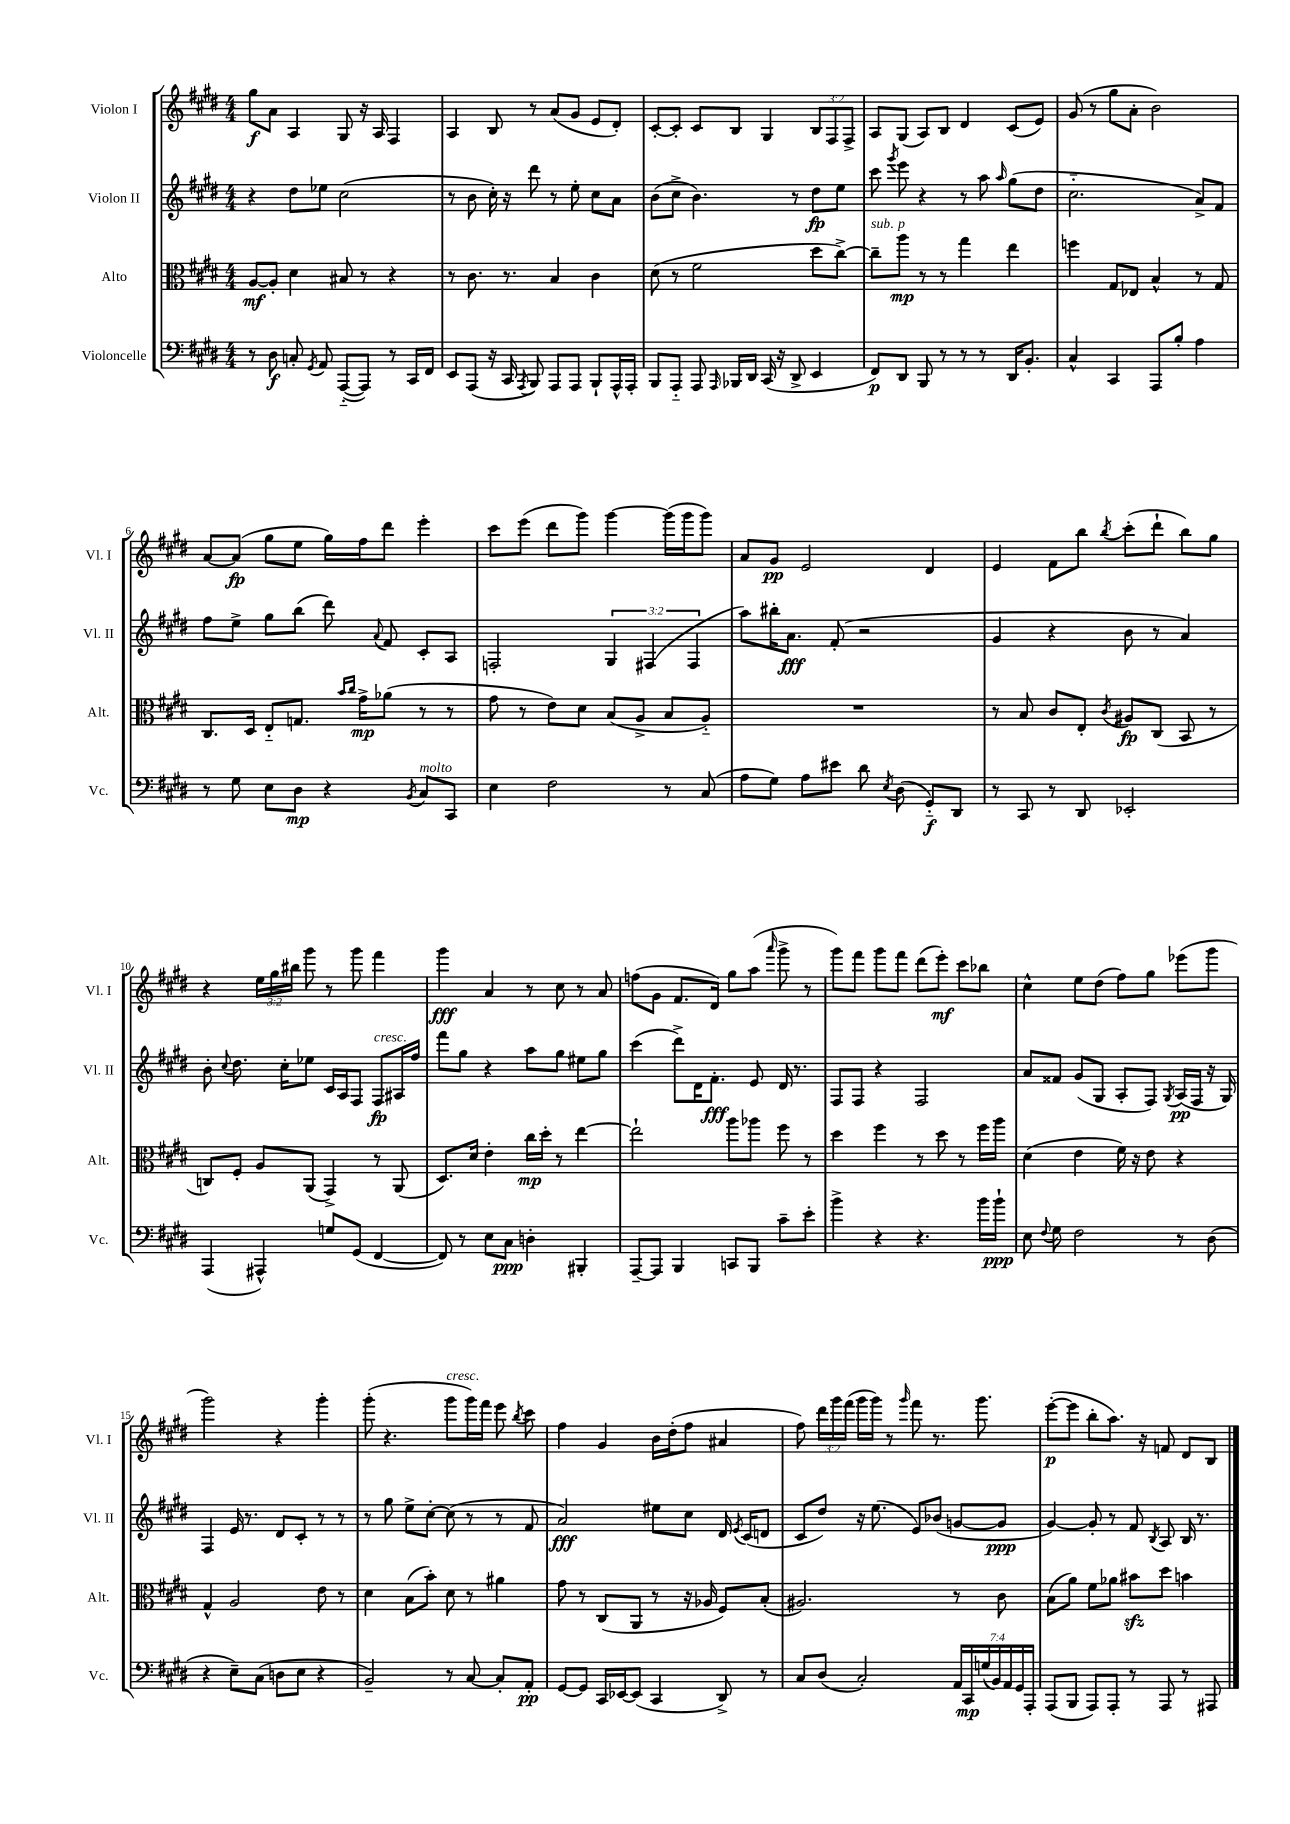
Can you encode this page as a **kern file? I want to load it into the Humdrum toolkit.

**kern	**dynam	**kern	**dynam	**kern	**dynam	**kern	**dynam
*part4	*part4	*part3	*part3	*part2	*part2	*part1	*part1
*staff4	*staff4	*staff3	*staff3	*staff2	*staff2	*staff1	*staff1
*I"Violoncelle	*	*I"Alto	*	*I"Violon II	*	*I"Violon I	*
*I'Vc.	*	*I'Alt.	*	*I'Vl. II	*	*I'Vl. I	*
*clefF4	*	*clefC3	*	*clefG2	*	*clefG2	*
*k[f#c#g#d#]	*	*k[f#c#g#d#]	*	*k[f#c#g#d#]	*	*k[f#c#g#d#]	*
*M4/4	*	*M4/4	*	*M4/4	*	*M4/4	*
=1	=1	=1	=1	=1	=1	=1	=1
8r	.	[8A/L	mf	4r	.	8gg#\L	f
8D#\	f	8A'/J]	.	.	.	8a\J	.
8Cn'/	.	4d#\	.	8dd#\L	.	4A/	.
8qGG#/	.	.	.	.	.	.	.
8AA/	.	.	.	8ee-X\J	.	.	.
([8AAA/L	.	8B#X/	.	(2cc#\	.	8G#/	.
8AAA/J])	.	8r	.	.	.	16r	.
.	.	.	.	.	.	16A/	.
8r	.	4r	.	.	.	4F#/	.
16CC#/LL	.	.	.	.	.	.	.
16FF#/JJ	.	.	.	.	.	.	.
=2	=2	=2	=2	=2	=2	=2	=2
8EE/L	.	8r	.	8r	.	4A/	.
(8AAA/J	.	8.c#\	.	8b\	.	.	.
16r	.	.	.	16cc#'\)	.	8B/	.
16CC#/	.	8.r	.	16r	.	.	.
8qAAA/	.	.	.	.	.	.	.
8BBB/)	.	.	.	8ddd#\	.	8r	.
8AAA/L	.	4B/	.	8r	.	(8a/L	.
8AAA/J	.	.	.	8ee'\	.	8g#/J	.
8BBB`/L	.	4c#\	.	8cc#\L	.	8e/L	.
16AAA^^/L	.	.	.	8a\J	.	8d#'/J)	.
16AAA'/JJ	.	.	.	.	.	.	.
=3	=3	=3	=3	=3	=3	=3	=3
8BBB/L	.	(8d#\	.	(8b\L	.	[8c#'/L	.
8AAA/J	.	8r	.	8cc#^\J	.	8c#'/J]	.
8AAA/	.	2f#\	.	4.b\)	.	8c#/L	.
16qqAAA/	.	.	.	.	.	.	.
16BBB-X/LL	.	.	.	.	.	8B/J	.
16DD#/JJ	.	.	.	.	.	.	.
(16CC#/	.	.	.	.	.	4G#/	.
16r	.	.	.	.	.	.	.
8DD#^/	.	.	.	8r	.	.	.
4EE/	.	8dd#\L	.	8dd#\L	fp	12B/L	.
.	.	.	.	.	.	12F#/	.
.	.	[8cc#^\J)	.	8ee\J	.	.	.
.	.	.	.	.	.	12F#^/J	.
=4	=4	=4	=4	=4	=4	=4	=4
!	!	!LO:TX:a:i:t=sub. p	!	!	!	!	!
8FF#/L)	p	8cc#~\L]	.	8ccc#\	.	8A/L	.
.	.	.	.	8qggg#/	.	.	.
8DD#/J	.	8aa\J	mp	8eee\	.	(8G#/J	.
8BBB/	.	8r	.	4r	.	8A/L)	.
8r	.	8r	.	.	.	8B/J	.
8r	.	4gg#\	.	8r	.	4d#/	.
8r	.	.	.	8aa\	.	.	.
.	.	.	.	16qqaa/	.	.	.
16DD#/KL	.	4ee\	.	(8gg#\L	.	(8c#/L	.
8.BB'/J	.	.	.	.	.	.	.
.	.	.	.	8dd#\J	.	8e/J)	.
=5	=5	=5	=5	=5	=5	=5	=5
4C#^^/	.	4ffn\	.	2.cc#\	.	(8g#/	.
.	.	.	.	.	.	8r	.
4CC#/	.	8G#/L	.	.	.	8gg#\L	.
.	.	8E-X/J	.	.	.	8a'\J	.
8AAA/L	.	4B^^/	.	.	.	2b\)	.
8B'/J	.	.	.	.	.	.	.
4A\	.	8r	.	8a^/L)	.	.	.
.	.	8G#/	.	8f#/J	.	.	.
!!LO:LB:g=z
=6	=6	=6	=6	=6	=6	=6	=6
8r	.	8.C#/L	.	8ff#\L	.	[8a/L	.
8G#\	.	.	.	8ee^\J	.	(8a/J]	fp
.	.	16D#/Jk	.	.	.	.	.
8E\L	.	8E/L	.	8gg#\L	.	8gg#\L	.
8D#\J	mp	8.Gn/J	.	(8bb\J	.	8ee\J	.
4r	.	.	.	8ddd#\)	.	16gg#\LL)	.
.	.	16qqb/LL	.	.	.	.	.
.	.	16qqcc#/JJ	.	.	.	.	.
.	.	16g#^\KL	mp	.	.	16ff#\J	.
.	.	.	.	8qqa/	.	.	.
.	.	(8a-X\J	.	8f#/	.	8ddd#\J	.
8qBB/	.	.	.	.	.	.	.
!LO:TX:a:i:t=molto	!	!	!	!	!	!	!
8C#/L	.	8r	.	8c#'/L	.	4eee'\	.
8CC#/J	.	8r	.	8A/J	.	.	.
=7	=7	=7	=7	=7	=7	=7	=7
4E\	.	8g#\	.	2Fn'/	.	8ccc#\L	.
.	.	8r	.	.	.	(8eee\J	.
2F#\	.	8e\L)	.	.	.	8ddd#\L	.
.	.	8d#\J	.	.	.	8ggg#\J)	.
.	.	(8B/L	.	6G#/	.	[4ggg#\	.
.	.	8A^/J	.	.	.	.	.
.	.	.	.	(6F#X/	.	.	.
8r	.	8B/L	.	.	.	(16ggg#\LL]	.
.	.	.	.	.	.	16ggg#\J	.
.	.	.	.	6F#/	.	.	.
(8C#/	.	8A/J)	.	.	.	8ggg#\J)	.
=8	=8	=8	=8	=8	=8	=8	=8
8A\L	.	1r	.	8aa\L)	.	8a/L	.
8G#\J)	.	.	.	16bb#X'\K	.	8g#/J	pp
.	.	.	.	8.a\J	fff	.	.
8A\L	.	.	.	.	.	2e/	.
8e#X\J	.	.	.	(8f#'/	.	.	.
8d#\	.	.	.	2r	.	.	.
8qE/	.	.	.	.	.	.	.
(8D#\	.	.	.	.	.	.	.
8GG#/L)	f	.	.	.	.	4d#/	.
8DD#/J	.	.	.	.	.	.	.
=9	=9	=9	=9	=9	=9	=9	=9
8r	.	8r	.	4g#/	.	4e/	.
8CC#/	.	8B/	.	.	.	.	.
8r	.	8c#/L	.	4r	.	8f#\L	.
8DD#/	.	8E'/J	.	.	.	8bb\J	.
.	.	8qc#/	.	.	.	8qbb/	.
2EE-X'/	.	8A#X/L	fp	8b\	.	(8ccc#'\L	.
.	.	(8C#/J	.	8r	.	8ddd#`\J	.
.	.	8BB/	.	4a/)	.	8bb\L)	.
.	.	8r	.	.	.	8gg#\J	.
!!LO:LB:g=z
=10	=10	=10	=10	=10	=10	=10	=10
(4AAA/	.	8Cn/L)	.	8b'\	.	4r	.
.	.	.	.	8qqcc#/	.	.	.
.	.	8F#'/J	.	8.dd#\	.	.	.
4AAA#X^^/)	.	8A/L	.	.	.	24ee\LL	.
.	.	.	.	.	.	24gg#\	.
.	.	.	.	16cc#'\KL	.	.	.
.	.	.	.	.	.	24bb#X\JJ	.
.	.	(8AA/J	.	8ee-X\J	.	8ggg#\	.
8Gn/L	.	4GG#^/)	.	16c#/LL	.	8r	.
.	.	.	.	16A/J	.	.	.
(8GG#/J	.	.	.	8F#/J	.	8ggg#\	.
!	!	!	!	!LO:TX:a:i:t=cresc.	!	!	!
[4FF#/	.	8r	.	8F#/L	fp	4fff#\	.
.	.	(8AA/	.	16A#X/L	.	.	.
.	.	.	.	16ff#/JJ	.	.	.
=11	=11	=11	=11	=11	=11	=11	=11
8FF#/])	.	8.D#/L)	.	8fff#\L	.	4ggg#\	fff
8r	.	.	.	8gg#\J	.	.	.
.	.	16d#/Jk	.	.	.	.	.
8E\L	.	4e'\	.	4r	.	4a/	.
8C#\J	ppp	.	.	.	.	.	.
4Dn'\	.	16cc#\LL	mp	8aa\L	.	8r	.
.	.	16dd#'\JJ	.	.	.	.	.
.	.	8r	.	8gg#\J	.	8cc#\	.
4BBB#X'/	.	[4ee\	.	8ee#X\L	.	8r	.
.	.	.	.	8gg#\J	.	8a/	.
=12	=12	=12	=12	=12	=12	=12	=12
[8AAA~/L	.	2ee`\]	.	(4ccc#\	.	(8ffn\L	.
8AAA/J]	.	.	.	.	.	8g#\J	.
4BBB/	.	.	.	8ddd#^\L)	.	8.f#/L	.
.	.	.	.	16d#\K	.	.	.
.	.	.	.	8.f#'\J	fff	16d#/Jk)	.
8CCn/L	.	8aa\L	.	.	.	8gg#\L	.
8BBB/J	.	8aa-X\J	.	8e/	.	(8aa\J	.
.	.	.	.	.	.	16qqaaa/	.
8c#~\L	.	8ff#\	.	16d#/	.	8ggg#^\	.
.	.	.	.	8.r	.	.	.
8e'\J	.	8r	.	.	.	8r	.
=13	=13	=13	=13	=13	=13	=13	=13
4b^\	.	4dd#\	.	8F#/L	.	8ggg#\L)	.
.	.	.	.	8F#/J	.	8fff#\J	.
4r	.	4ff#\	.	4r	.	8ggg#\L	.
.	.	.	.	.	.	8fff#\J	.
4.r	.	8r	.	2F#/	.	(8ddd#\L	.
.	.	8dd#\	.	.	.	8eee'\J)	mf
.	.	8r	.	.	.	8ccc#\L	.
16b\LL	.	16ff#\LL	.	.	.	8bb-X\J	.
16b`\JJ	ppp	16aa\JJ	.	.	.	.	.
=14	=14	=14	=14	=14	=14	=14	=14
8E\	.	(4d#\	.	8a/L	.	4cc#^^\	.
8qqF#/	.	.	.	.	.	.	.
8G#\	.	.	.	8f##X/J	.	.	.
2F#\	.	4e\	.	(8g#/L	.	8ee\L	.
.	.	.	.	8G#/J	.	(8dd#\J	.
.	.	16f#\)	.	8A'/L	.	8ff#\L)	.
.	.	16r	.	.	.	.	.
.	.	8e\	.	8F#/J)	.	8gg#\J	.
.	.	.	.	8qG#/	.	.	.
8r	.	4r	.	(16A/LL	pp	(8eee-X\L	.
.	.	.	.	16F#/JJ	.	.	.
(8D#\	.	.	.	16r	.	8ggg#\J	.
.	.	.	.	16G#/)	.	.	.
!!LO:LB:g=z
=15	=15	=15	=15	=15	=15	=15	=15
4r	.	4G#^^/	.	4F#/	.	2ggg#\)	.
8E~\L)	.	2A/	.	16e/	.	.	.
.	.	.	.	8.r	.	.	.
(8C#\J	.	.	.	.	.	.	.
8Dn\L	.	.	.	8d#/L	.	4r	.
8E\J	.	.	.	8c#'/J	.	.	.
4r	.	8e\	.	8r	.	4ggg#'\	.
.	.	8r	.	8r	.	.	.
=16	=16	=16	=16	=16	=16	=16	=16
2BB~/)	.	4d#\	.	8r	.	(8ggg#'\	.
.	.	.	.	8gg#\	.	4.r	.
.	.	(8B\L	.	8ee^\L	.	.	.
.	.	8b'\J)	.	[8cc#'\J	.	.	.
!	!	!	!	!	!	!LO:TX:a:i:t=cresc.	!
8r	.	8d#\	.	(8cc#\]	.	8ggg#\L	.
[8C#/	.	8r	.	8r	.	16ggg#\L)	.
.	.	.	.	.	.	16fff#\JJ	.
8C#'/L]	.	4a#X\	.	8r	.	8eee\	.
.	.	.	.	.	.	8qbb/	.
8AA'/J	pp	.	.	8f#/	.	8ccc#\	.
=17	=17	=17	=17	=17	=17	=17	=17
[8GG#/L	.	8g#\	.	2a/)	fff	4ff#\	.
8GG#/J]	.	8r	.	.	.	.	.
16CC#/LL	.	(8C#/L	.	.	.	4g#/	.
[16EE-X/J	.	.	.	.	.	.	.
(8EE-/J]	.	8AA/J	.	.	.	.	.
4CC#/	.	8r	.	8ee#X\L	.	16b\LL	.
.	.	.	.	.	.	(16dd#'\J	.
.	.	16r	.	8cc#\J	.	8ff#\J	.
.	.	16A-X/	.	.	.	.	.
8DD#^/)	.	8F#/L)	.	16d#/	.	4a#X/	.
.	.	.	.	8qe/	.	.	.
.	.	.	.	(16c#/KL	.	.	.
8r	.	(8B'/J	.	8dn/J	.	.	.
=18	=18	=18	=18	=18	=18	=18	=18
8C#/L	.	2.A#X/)	.	8c#/L	.	8ff#\)	.
(8D#/J	.	.	.	8dd#/J)	.	24ddd#\LL	.
.	.	.	.	.	.	24ggg#\	.
.	.	.	.	.	.	(24fff#\JJ	.
2C#'/)	.	.	.	16r	.	16ggg#\LL	.
.	.	.	.	(8.ee\	.	16ggg#\JJ)	.
.	.	.	.	.	.	8r	.
.	.	.	.	.	.	16qqggg#/	.
.	.	.	.	8e/L)	.	8fff#\	.
.	.	.	.	(8b-X/J	.	8.r	.
28AA/LL	.	8r	.	[8gn/L	.	.	.
28CC#/	mp	.	.	.	.	.	.
.	.	.	.	.	.	8.ggg#\	.
(28Gn/	.	.	.	.	.	.	.
28BB/)	.	.	.	.	.	.	.
.	.	8c#\	.	8g/J]	ppp	.	.
28AA/	.	.	.	.	.	.	.
28GG#/	.	.	.	.	.	.	.
28AAA'/JJ	.	.	.	.	.	.	.
=19	=19	=19	=19	=19	=19	=19	=19
(8AAA/L	.	(8B\L	.	[4g#/)	.	([8eee'\L	p
8BBB/J	.	8a\J)	.	.	.	8eee\J]	.
8AAA/L)	.	8f#\L	.	8g#'/]	.	8bb'\L	.
8AAA'/J	.	8a-X\J	.	8r	.	8.aa\J)	.
8r	.	8b#Xzz\L	.	8f#/	.	.	.
.	.	.	.	.	.	16r	.
.	.	.	.	8qB/	.	.	.
8AAA/	.	8dd#\J	.	8A/	.	8fn/	.
8r	.	4bn\	.	16B/	.	8d#/L	.
.	.	.	.	8.r	.	.	.
8AAA#X/	.	.	.	.	.	8B/J	.
==	==	==	==	==	==	==	==
*-	*-	*-	*-	*-	*-	*-	*-
